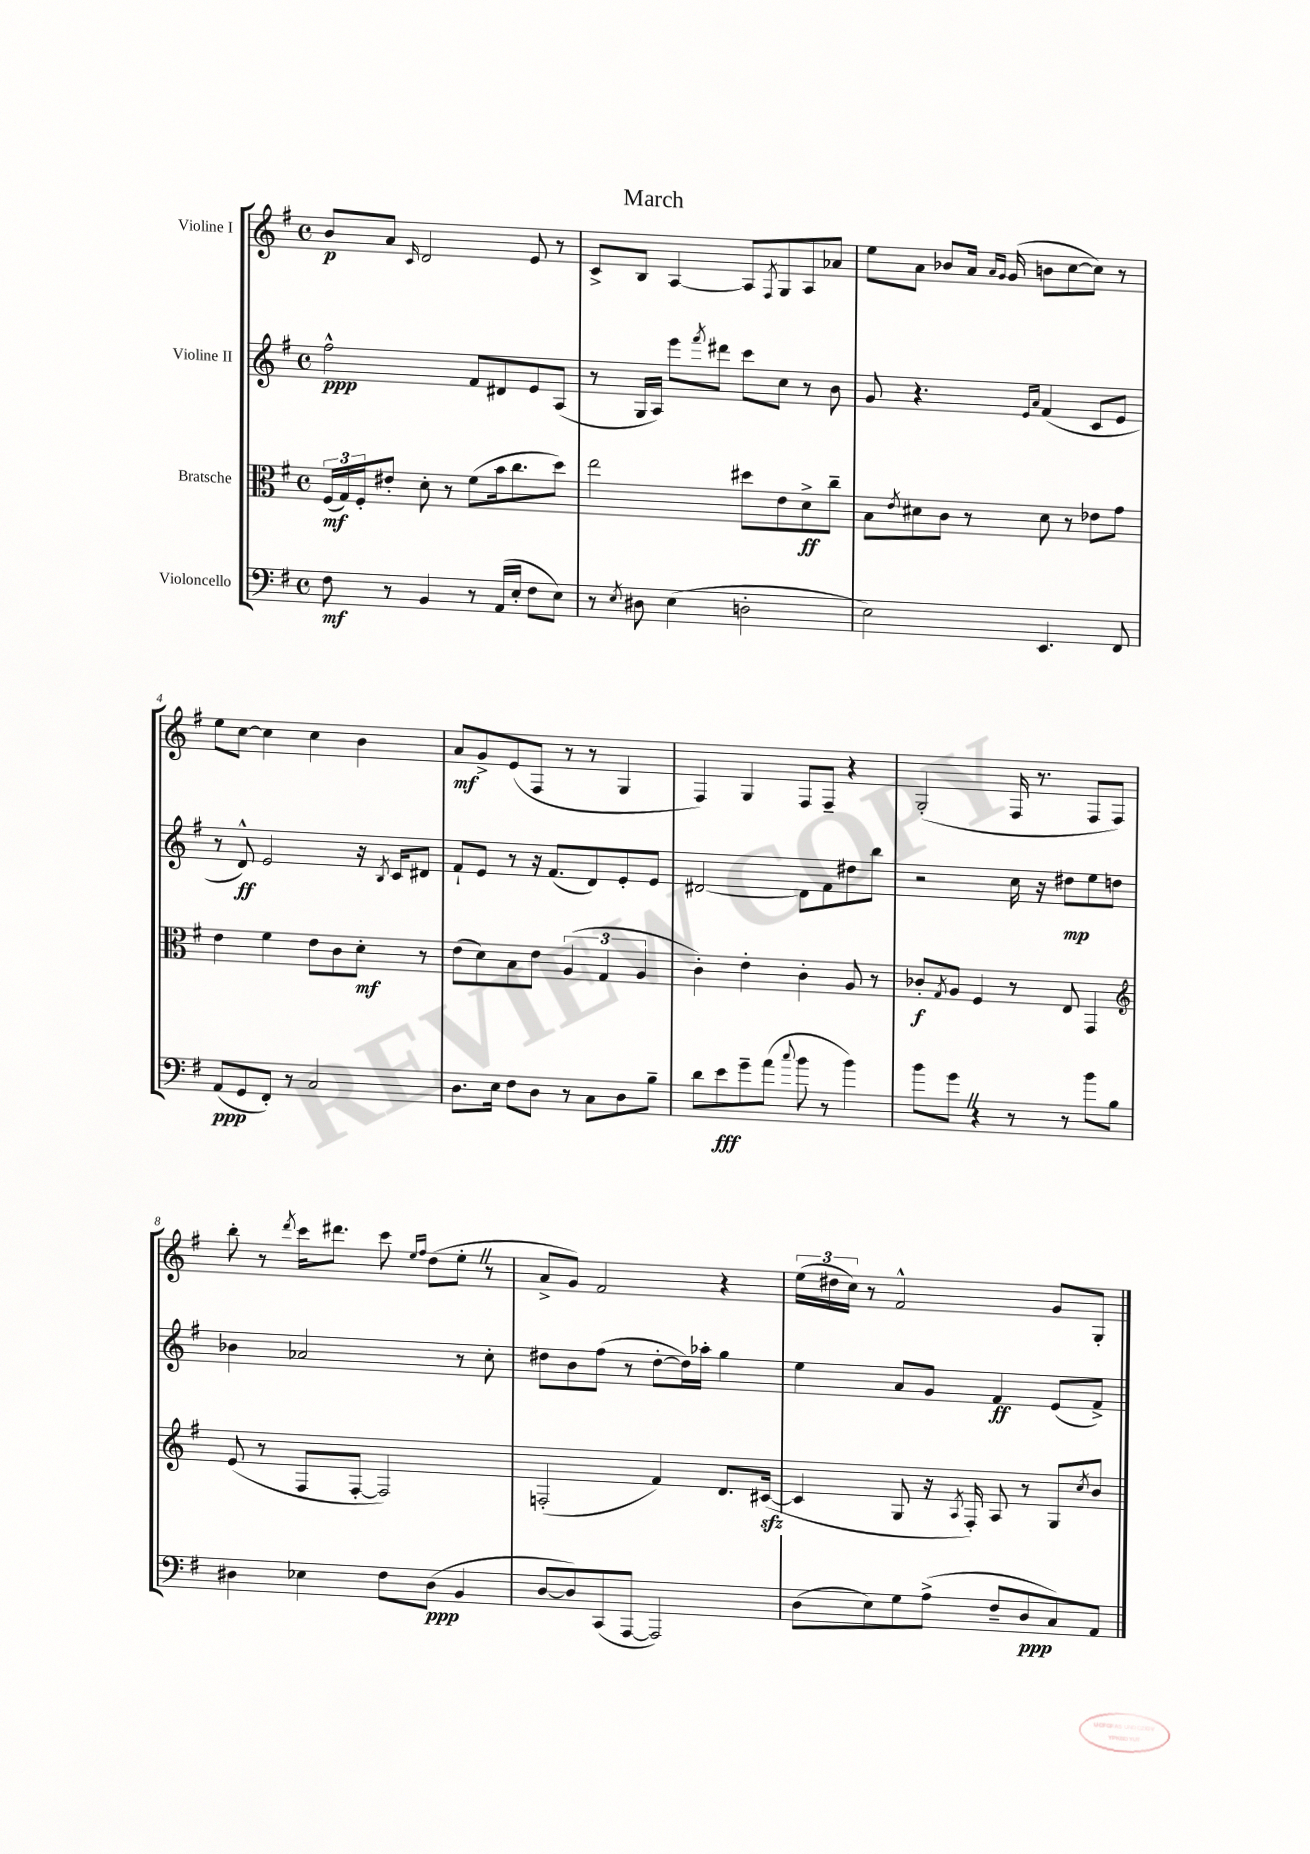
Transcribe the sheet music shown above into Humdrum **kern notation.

**kern	**dynam	**kern	**dynam	**kern	**dynam	**kern	**dynam
*part4	*part4	*part3	*part3	*part2	*part2	*part1	*part1
*staff4	*staff4	*staff3	*staff3	*staff2	*staff2	*staff1	*staff1
*I"Violoncello	*	*I"Bratsche	*	*I"Violine II	*	*I"Violine I	*
*clefF4	*	*clefC3	*	*clefG2	*	*clefG2	*
*k[f#]	*	*k[f#]	*	*k[f#]	*	*k[f#]	*
*M4/4	*	*M4/4	*	*M4/4	*	*M4/4	*
*met(c)	*	*met(c)	*	*met(c)	*	*met(c)	*
=1	=1	=1	=1	=1	=1	=1	=1
8F#\	mf	(24F#/LL	mf	2ff#^^\	ppp	8b/L	p
.	.	24G/)	.	.	.	.	.
.	.	24F#'/J	.	.	.	.	.
8r	.	8e#X'/J	.	.	.	8a/J	.
.	.	.	.	.	.	16qqc/	.
4BB/	.	8d'\	.	.	.	2d/	.
.	.	8r	.	.	.	.	.
8r	.	(8f#\L	.	8f#/L	.	.	.
(16AA/LL	.	16b\k	.	8d#X/	.	.	.
16E'/JJ	.	8.cc\	.	.	.	.	.
8F#\L	.	.	.	8e/	.	8e/	.
8E\J)	.	8dd\J)	.	(8A/J	.	8r	.
=2	=2	=2	=2	=2	=2	=2	=2
8r	.	2ee\	.	8r	.	8c^/L	.
8qE/	.	.	.	.	.	.	.
8D#X\	.	.	.	16G/LL	.	8B/J	.
.	.	.	.	16A/JJ)	.	.	.
(4E\	.	.	.	8eee\L	.	[4A/	.
.	.	.	.	8qfff#/	.	.	.
.	.	.	.	8ddd#X\J	.	.	.
2Dn'\	.	8dd#X\L	.	8ccc\L	.	8A/L]	.
.	.	.	.	.	.	8qF#/	.
.	.	8e\	.	8cc\J	.	8G/	.
.	.	8d^\	ff	8r	.	8A/	.
.	.	8cc~\J	.	8b\	.	8a-X/J	.
=3	=3	=3	=3	=3	=3	=3	=3
2E\)	.	8B\L	.	8g/	.	8ee\L	.
.	.	8qe/	.	.	.	.	.
.	.	8d#X\	.	4.r	.	8a\J	.
.	.	8c\J	.	.	.	8b-X/L	.
.	.	8r	.	.	.	16a/Jk	.
.	.	.	.	.	.	16qqa/LL	.
.	.	.	.	.	.	16qqg/JJ	.
.	.	.	.	.	.	(16g/	.
.	.	.	.	16qqe/LL	.	.	.
.	.	.	.	16qqa/JJ	.	.	.
4.EE/	.	8d#\	.	(4f#/	.	8bn\L	.
.	.	8r	.	.	.	[8cc\	.
.	.	8e-X\L	.	8c/L	.	8cc\J])	.
8FF#/	.	8g\J	.	8e/J	.	8r	.
!!LO:LB:g=z
=4	=4	=4	=4	=4	=4	=4	=4
(8AA/L	ppp	4e\	.	8r	.	8ee\L	.
8GG/	.	.	.	8d^^/)	ff	[8cc\J	.
8FF#'/J)	.	4f#\	.	2e/	.	4cc\]	.
8r	.	.	.	.	.	.	.
2C/	.	8e\L	.	.	.	4cc\	.
.	.	8c\	.	.	.	.	.
.	.	8d'\J	mf	16r	.	4b\	.
.	.	.	.	8qB/	.	.	.
.	.	.	.	16c/KL	.	.	.
.	.	8r	.	8d#X/J	.	.	.
=5	=5	=5	=5	=5	=5	=5	=5
8.D\L	.	(8e\L	.	8f#`/L	.	8a/L	mf
.	.	8d\)	.	8e/J	.	8g^/	.
16E\Jk	.	.	.	.	.	.	.
8F#\L	.	8B\	.	8r	.	(8e/	.
8D\J	.	8e\J	.	16r	.	8F#/J	.
.	.	.	.	(8.f#/L	.	.	.
8r	.	(6A/	.	.	.	8r	.
8C\L	.	.	.	8d/)	.	8r	.
.	.	6G/	.	.	.	.	.
8D\	.	.	.	8e'/	.	4G/	.
.	.	6A/	.	.	.	.	.
8B~\J	.	.	.	8e/J	.	.	.
=6	=6	=6	=6	=6	=6	=6	=6
8d\L	.	4c'\)	.	[2d#X/	.	4F#/)	.
8e\	fff	.	.	.	.	.	.
8g~\	.	4e'\	.	.	.	4G/	.
(8a\J	.	.	.	.	.	.	.
8qqcc/	.	.	.	.	.	.	.
8b\	.	4c'\	.	8d#\L]	.	8F#/L	.
8r	.	.	.	8f#\	.	8F#~/J	.
4b\)	.	8A/	.	8dd#X\	.	4r	.
.	.	8r	.	8bb\J	.	.	.
=7	=7	=7	=7	=7	=7	=7	=7
8b\L	.	8c-X'/L	f	2r	.	(2G'/	.
.	.	8qG/	.	.	.	.	.
8gZ\J	.	8A/J	.	.	.	.	.
4r	.	4F#/	.	.	.	.	.
8r	.	8r	.	16cc\	.	16F#/	.
.	.	.	.	16r	.	8.r	.
8r	.	8E/	.	8dd#X\L	mp	.	.
8b\L	.	4GG/	.	8ee\	.	8F#/L	.
8B\J	.	.	.	8ddn\J	.	8F#/J)	.
!!LO:LB:g=z
=8	=8	=8	=8	=8	=8	=8	=8
*	*	*clefG2	*	*	*	*	*
4D#X\	.	(8e/	.	4b-X\	.	8bb'\	.
.	.	8r	.	.	.	8r	.
.	.	.	.	.	.	8qddd/	.
4E-X\	.	8F#/L	.	2a-X/	.	16ccc\KL	.
.	.	.	.	.	.	8.ddd#X\J	.
.	.	[8F#'/J	.	.	.	.	.
8F#\L	.	2F#/])	.	.	.	8ccc\	.
.	.	.	.	.	.	16qqee/LL	.
.	.	.	.	.	.	16qqff#/JJ	.
(8D#\J	ppp	.	.	.	.	(8dd\L	.
4BB/	.	.	.	8r	.	8ee'Z\J	.
.	.	.	.	8cc'\	.	8r	.
=9	=9	=9	=9	=9	=9	=9	=9
[8D/L	.	(2Fn'/	.	8dd#X\L	.	8a^/L	.
8D/])	.	.	.	8b\	.	8g/J)	.
(8CC/	.	.	.	(8ff#\J	.	2f#/	.
[8AAA/J	.	.	.	8r	.	.	.
2AAA/])	.	4f#/)	.	[8dd#'\L	.	.	.
.	.	.	.	16dd#\L])	.	.	.
.	.	.	.	16aa-X'\JJ	.	.	.
.	.	8.d/L	.	4gg\	.	4r	.
.	.	([16c#Xzz/Jk	.	.	.	.	.
=10	=10	=10	=10	=10	=10	=10	=10
(8D\L	.	4c#/]	.	4ee\	.	(24ee\LL	.
.	.	.	.	.	.	24dd#X\	.
.	.	.	.	.	.	24cc\JJ)	.
8E\)	.	.	.	.	.	8r	.
8G\	.	8G/	.	8a/L	.	2f#^^/	.
(8A^\J	.	16r	.	8g/J	.	.	.
.	.	8qA/	.	.	.	.	.
.	.	16F#'/)	.	.	.	.	.
8F#~/L	.	8A/	.	4f#/	ff	.	.
8D/	ppp	8r	.	.	.	.	.
8C/)	.	8G/L	.	(8e/L	.	8g/L	.
.	.	8qcc/	.	.	.	.	.
8AA/J	.	8b/J	.	8f#^/J)	.	8G'/J	.
==	==	==	==	==	==	==	==
*-	*-	*-	*-	*-	*-	*-	*-
